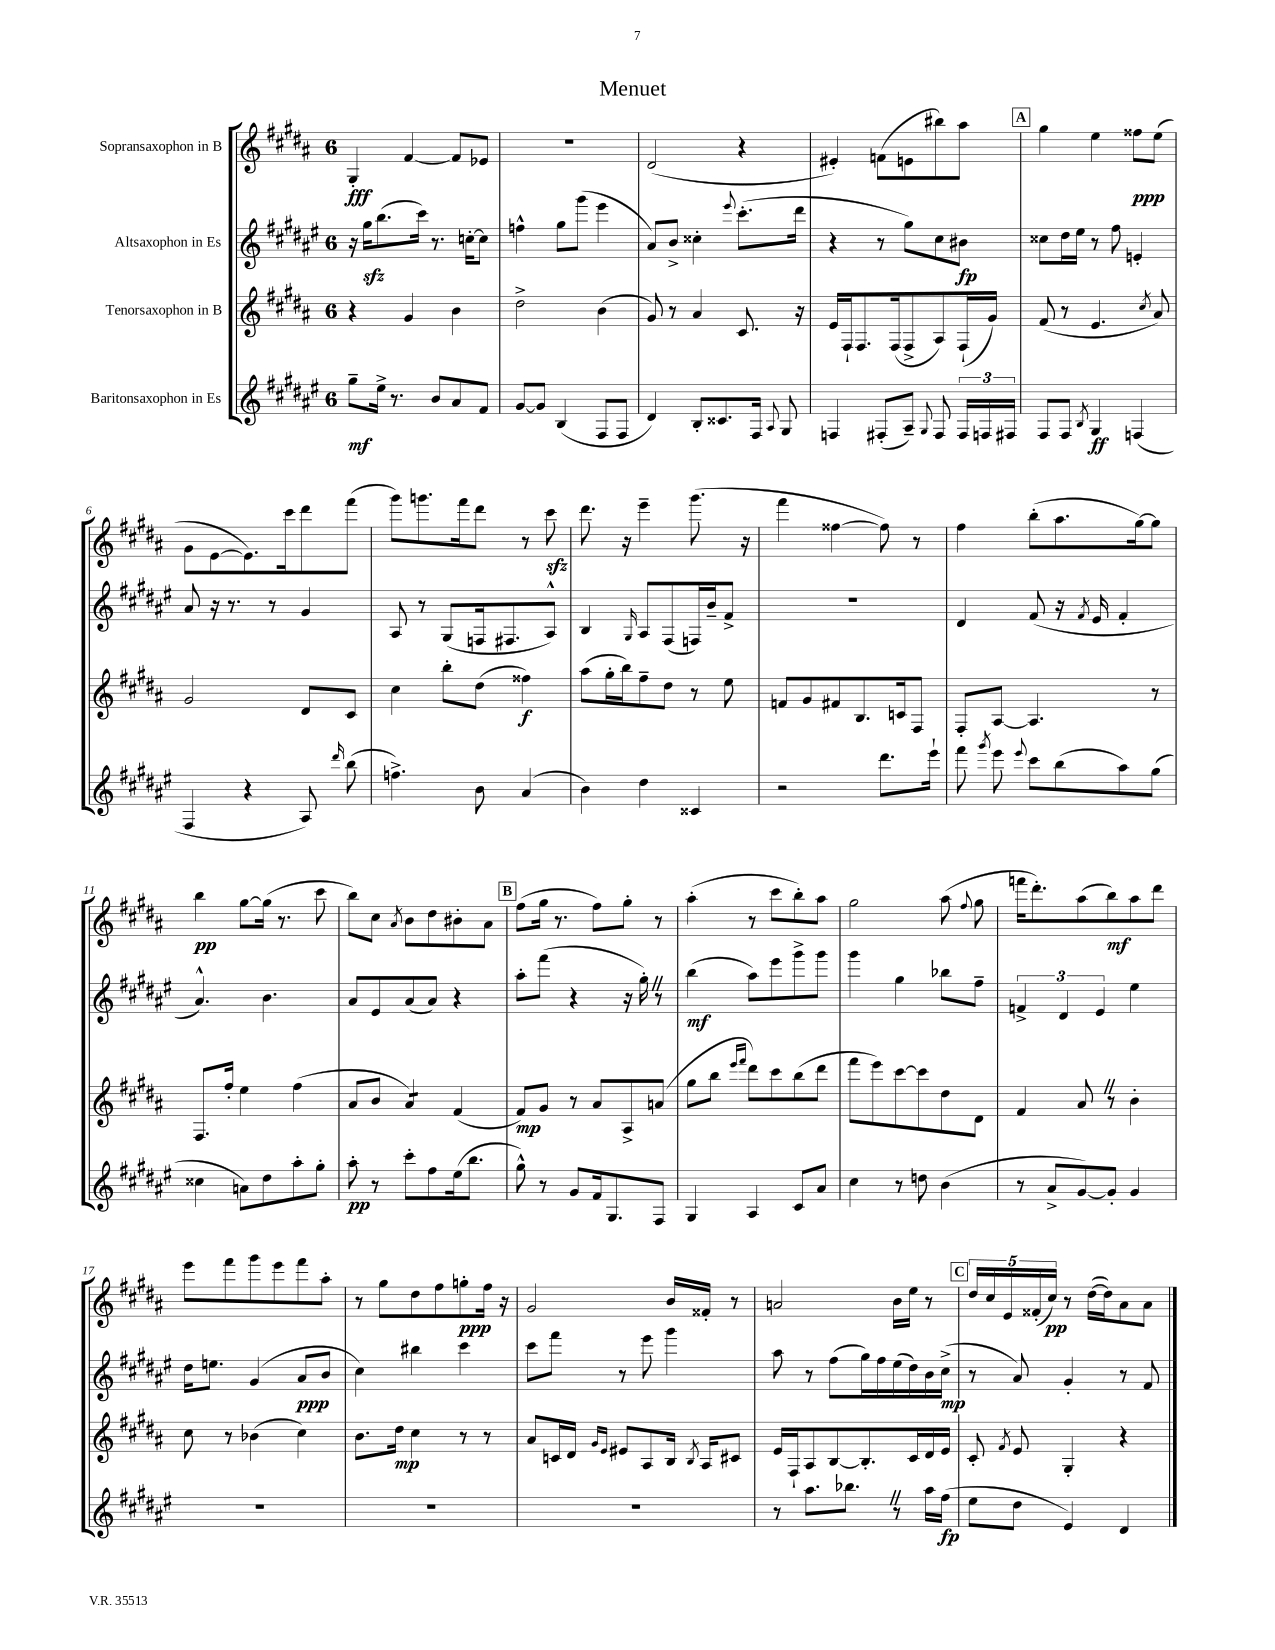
\header { title = "Menuet" }
<<
\new StaffGroup <<
\new Staff = "s0" \with { instrumentName = "Sopransaxophon in B" } {
    \clef treble \key b \major \once \override Staff.TimeSignature.style = #'single-digit \time 6/8
    \autoBeamOff gis4-.\fff fis'4~ fis'8[ ees'8] |
    r2. |
    dis'2( r4 |
    eis'4-.) f'8[( e'8 bis''8) ais''8] |
    \mark \markup { \box "A" } gis''4 e''4 fisis''8[\ppp e''8]( |
    gis'8[ e'8~ e'8.) cis'''16 dis'''8 fis'''8]( |
    gis'''8[) g'''8. fis'''16 dis'''8] r8 cis'''8\sfz |
    dis'''8. r16 e'''4-- gis'''8.( r16 |
    fis'''4 fisis''4~ fisis''8) r8 |
    fis''4 b''8[-.( ais''8. gis''16~) gis''8] |
    b''4\pp gis''8[~ gis''16]( r8. cis'''8 |
    b''8[) cis''8] \acciaccatura { ais'8 } b'8[ dis''8 bis'8-. ais'8] |
    \mark \markup { \box "B" } fis''8[( gis''16] r8. fis''8[) gis''8]-. r8 |
    ais''4-.( r8 cis'''8[ b''8-.) ais''8] |
    gis''2 ais''8( \appoggiatura { fis''8 } gis''8 |
    f'''16[ dis'''8.-.) ais''8( b''8\mf) ais''8 dis'''8] |
    e'''8[ fis'''8 gis'''8 e'''8 fis'''8 ais''8]-. |
    r8 gis''8[ dis''8 fis''8 g''8-.\ppp fis''16] r16 |
    gis'2 b'16[ fisis'16]-. r8 |
    a'2 b'16[ e''16] r8 |
    \mark \markup { \box "C" } \tuplet 5/4 { dis''16[ cis''16 e'16 fisis'16-.( cis''16]\pp) } r8 dis''16[~( dis''16) ais'8 ais'8] \bar "|." |
}
\new Staff = "s1" \with { instrumentName = "Altsaxophon in Es" } {
    \clef treble \key fis \major \once \override Staff.TimeSignature.style = #'single-digit \time 6/8
    \autoBeamOff r16 gis''16[\sfz b''8.( cis'''16]) r8. c''16[~-. c''8] |
    f''4-^ gis''8[ gis'''8]( eis'''4 |
    ais'8[) b'8]-> cisis''4-. \appoggiatura { eis'''8 } cis'''8.[-.( dis'''16] |
    r4 r8 gis''8[) cis''8 bis'8]\fp |
    \mark \markup { \box "A" } cisis''8[ dis''16 eis''16] r8 fis''8 e'4-. |
    ais'8 r16 r8. r8 gis'4 |
    ais8 r8 gis8[( f16 fis8. ais8]-^) |
    b4 \grace { gis16 } ais8[ fis8( f16) b'16-- fis'8]-> |
    R2. |
    dis'4 fis'8( r16 \acciaccatura { fis'8 } eis'16 fis'4-. |
    ais'4.-^) b'4. |
    ais'8[ eis'8 ais'8( ais'8]) r4 |
    \mark \markup { \box "B" } ais''8[-. fis'''8]( r4 r16 gis''16-.) \once \override BreathingSign.text = \markup { \musicglyph "scripts.caesura.straight" } \breathe r8 |
    b''4\mf( ais''8[) eis'''8 gis'''8-> gis'''8] |
    gis'''4 gis''4 bes''8[ fis''8]-- |
    \tuplet 3/2 { f'4-> dis'4 eis'4 } eis''4 |
    dis''16[ e''8.] gis'4( ais'8[\ppp b'8] |
    cis''4) bis''4 cis'''4 |
    cis'''8[ fis'''8] r8 eis'''8 gis'''4 |
    ais''8 r8 fis''8[( gis''16) fis''16 eis''16( dis''16) b'16 cis''16]->\mp( |
    \mark \markup { \box "C" } r8 ais'8) gis'4-. r8 fis'8 \bar "|." |
}
\new Staff = "s2" \with { instrumentName = "Tenorsaxophon in B" } {
    \clef treble \key b \major \once \override Staff.TimeSignature.style = #'single-digit \time 6/8
    \autoBeamOff r4 gis'4 b'4 |
    dis''2-> b'4( |
    gis'8) r8 ais'4 cis'8. r16 |
    e'16[ fis16-! fis8. fis16( fis8-> ais8) fis16-!( gis'16]) |
    \mark \markup { \box "A" } fis'8( r8 e'4. \acciaccatura { cis''8 } ais'8) |
    gis'2 dis'8[ cis'8] |
    cis''4 b''8[-. dis''8]( fisis''4\f) |
    ais''8[( gis''16-. b''16) fis''8-- dis''8] r8 e''8 |
    f'8[ gis'8 fis'8 b8. c'16 fis8] |
    fis8[-. ais8]~ ais4. r8 |
    fis8.[ fis''16]-. e''4 fis''4( |
    ais'8[ b'8] ais'4:8) fis'4( |
    \mark \markup { \box "B" } fis'8[\mp) gis'8] r8 ais'8[ ais8-> a'8]( |
    gis''8[ b''8] \grace { e'''16[ fis'''16] } dis'''8[) cis'''8 b''8( dis'''8] |
    fis'''8[ e'''8) cis'''8~ cis'''8 dis''8 dis'8] |
    fis'4 ais'8 \once \override BreathingSign.text = \markup { \musicglyph "scripts.caesura.straight" } \breathe r8 b'4-. |
    cis''8 r8 bes'4( cis''4) |
    b'8.[ dis''16]\mp cis''4 r8 r8 |
    ais'8[ c'16 dis'16] \grace { gis'16[ e'16] } eis'8[ ais8 b16] \acciaccatura { b8 } ais16[ cis'8] |
    e'16[ fis16-! ais8 b8~ b8.-. cis'16 dis'16 e'16] |
    \mark \markup { \box "C" } cis'8-. \acciaccatura { fis'8 } e'8 gis4-. r4 \bar "|." |
}
\new Staff = "s3" \with { instrumentName = "Baritonsaxophon in Es" } {
    \clef treble \key fis \major \once \override Staff.TimeSignature.style = #'single-digit \time 6/8
    \autoBeamOff gis''8[--\mf eis''16]-> r8. b'8[ ais'8 fis'8] |
    gis'8[~ gis'8] b4( fis8[ fis8] |
    dis'4) b8[-. cisis'8. fis16] \appoggiatura { ais8 } gis8 |
    f4 fis8[-.( ais8]--) \appoggiatura { gis8 } fis8 \tuplet 3/2 { fis16[ f16 fis16] } |
    \mark \markup { \box "A" } fis8[ fis8] \acciaccatura { b8 } gis4\ff f4( |
    fis4 r4 ais8) \grace { dis'''16 } b''8( |
    f''4.->) b'8 ais'4( |
    b'4) dis''4 cisis'4 |
    r2 dis'''8.[ eis'''16]-! |
    fis'''8 \acciaccatura { gis'''8 } eis'''8 \appoggiatura { eis'''8 } cis'''8[ b''8( ais''8) gis''8]( |
    cisis''4 a'8[) dis''8 ais''8-. gis''8]-. |
    ais''8-.\pp r8 cis'''8[-. fis''8 eis''16( b''8.] |
    \mark \markup { \box "B" } gis''8-^) r8 gis'8[ fis'16 gis8. fis8] |
    gis4 ais4 cis'8[ ais'8] |
    cis''4 r8 d''8 b'4( |
    r8 ais'8[-> gis'8~) gis'8]-. gis'4 |
    R2. |
    R2. |
    R2. |
    r8 ais''8.[ bes''8.] \once \override BreathingSign.text = \markup { \musicglyph "scripts.caesura.straight" } \breathe r8 ais''16[ fis''16]\fp( |
    \mark \markup { \box "C" } eis''8[ dis''8] eis'4) dis'4 \bar "|." |
}
>>
>>
